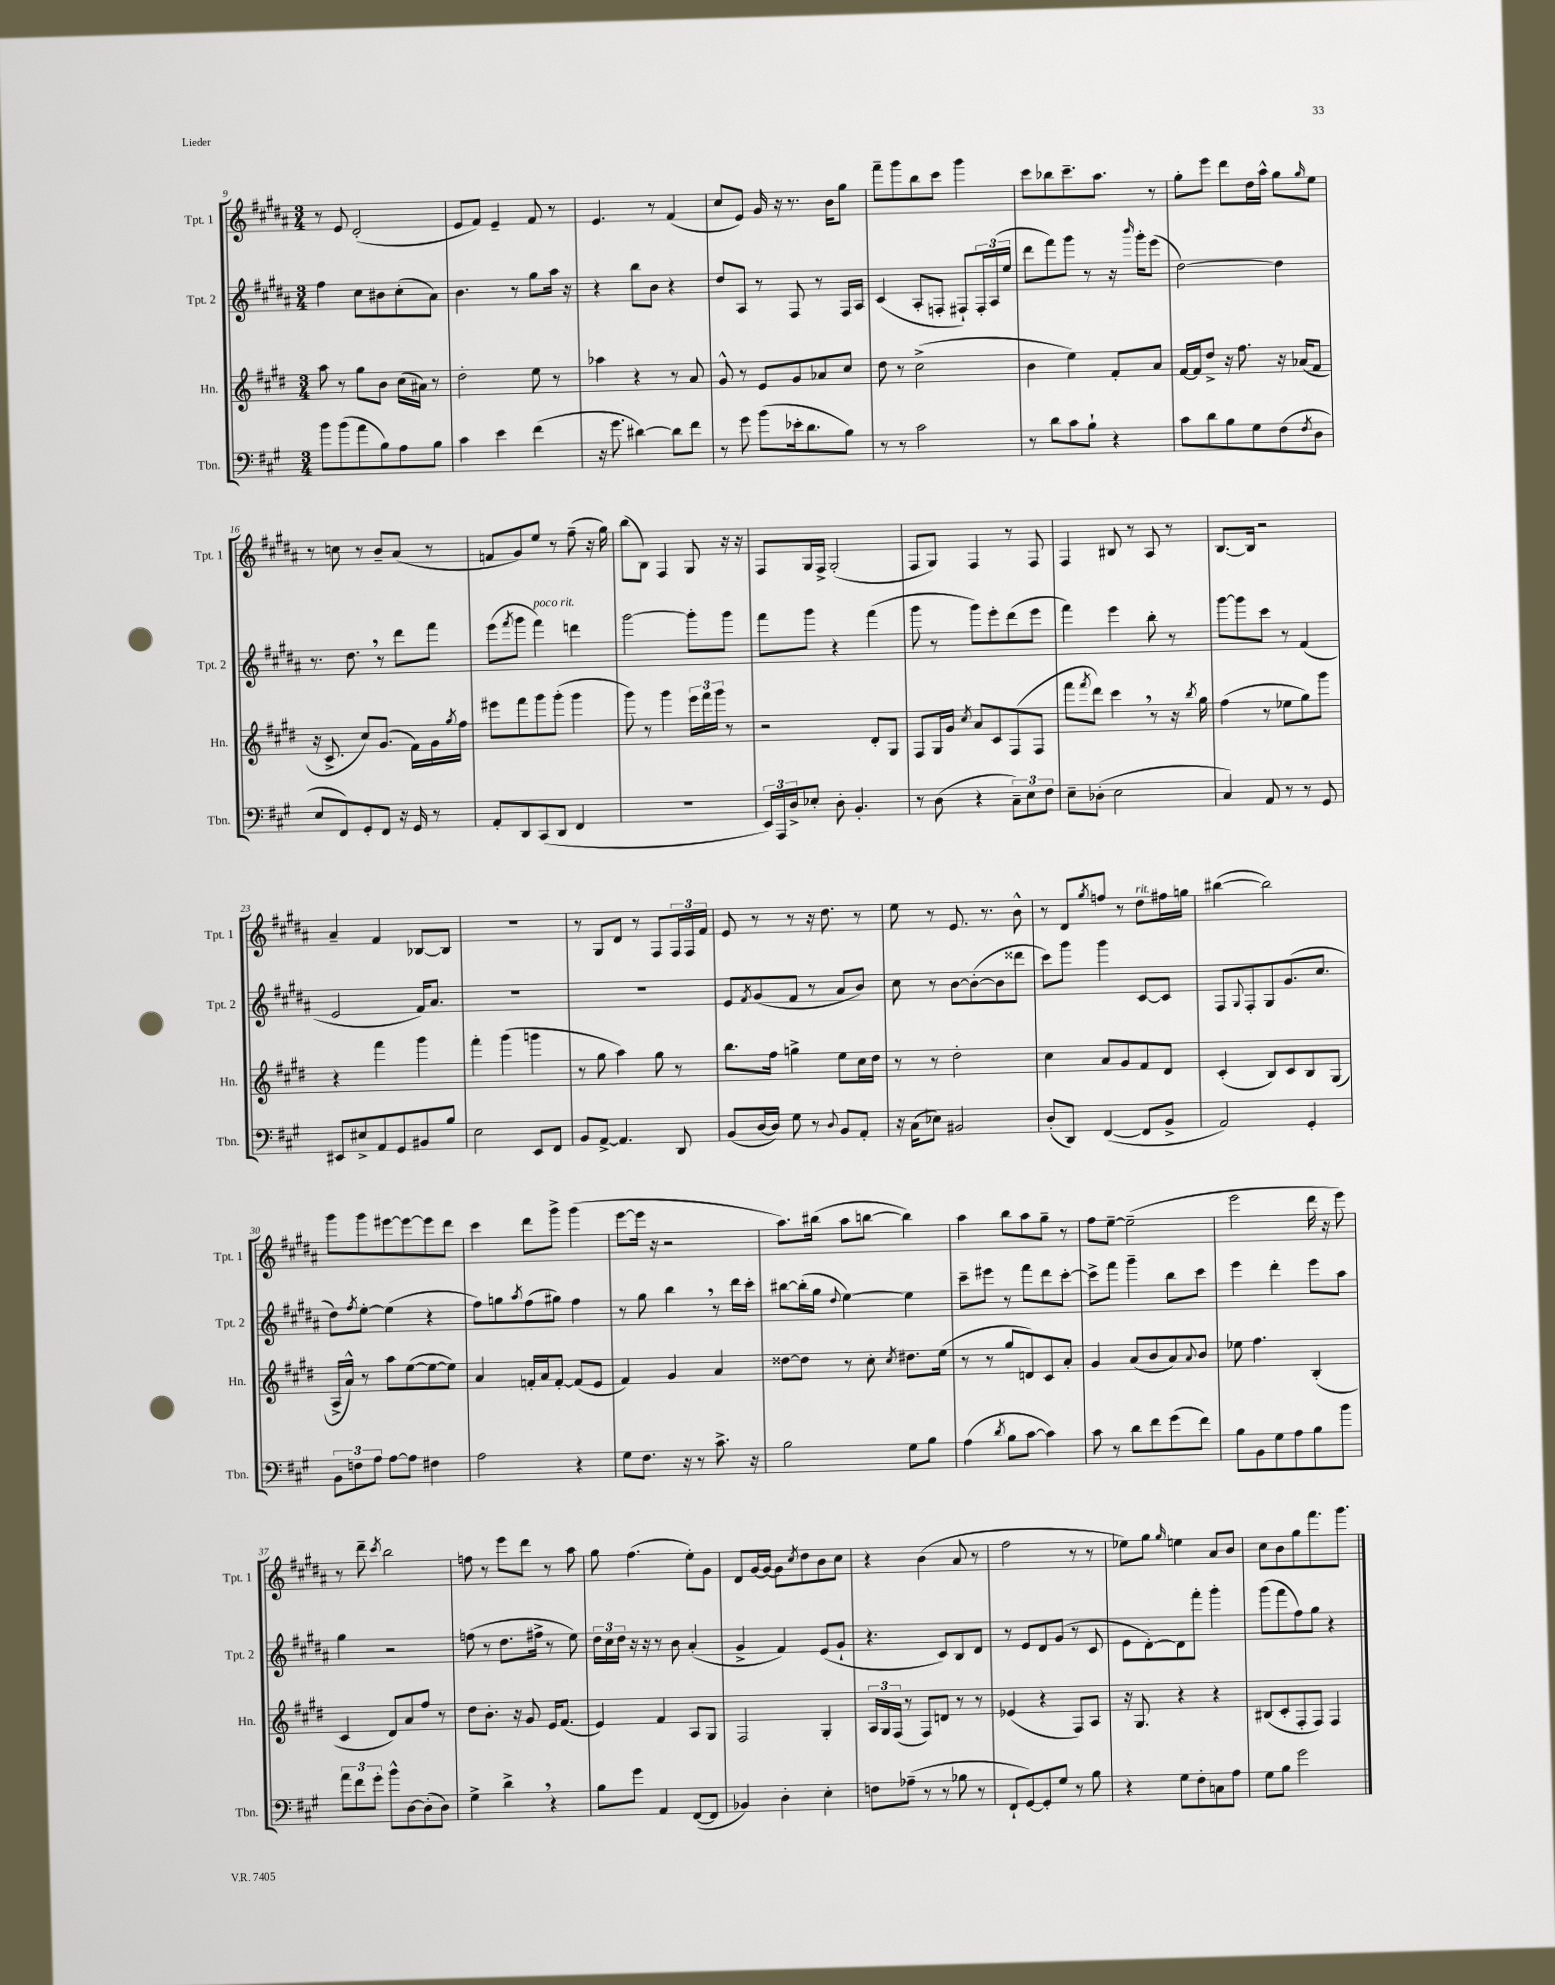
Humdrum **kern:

**kern	**kern	**kern	**kern
*part4	*part3	*part2	*part1
*staff4	*staff3	*staff2	*staff1
*I"Tbn.	*I"Hn.	*I"Tpt. 2	*I"Tpt. 1
*I'Tbn.	*I'Hn.	*I'Tpt. 2	*I'Tpt. 1
*clefF4	*clefG2	*clefG2	*clefG2
*k[f#c#g#]	*k[f#c#g#d#]	*k[f#c#g#d#a#]	*k[f#c#g#d#a#]
*M3/4	*M3/4	*M3/4	*M3/4
=9	=9	=9	=9
8b\L	8aa\	4ff#\	8r
(8b\	8r	.	8e/
8a\	8gg#\L	8cc#\L	(2d#'/
8B\)	8b\J	8b#X\	.
8A\	(16cc#\LL	(8cc#'\	.
.	16a#X\JJ)	.	.
8B\J	8r	8a#\J)	.
=10	=10	=10	=10
4c#\	2dd#'\	4.b\	8e/L
.	.	.	8f#/J)
4e\	.	.	4e~/
.	.	8r	.
(4f#\	8ee\	8gg#\L	8f#/
.	8r	16aa#\Jk	8r
.	.	16r	.
=11	=11	=11	=11
16r	4aa-X\	4r	4.e/
8.g#\	.	.	.
[4d#X\)	4r	8bb\L	.
.	.	8b\J	8r
8d#\L]	8r	4r	(4f#/
8f#\J	8a/	.	.
=12	=12	=12	=12
8r	8g#^^/	8dd#/L	8cc#/L
8g#\	8r	8A#/J	8e/J)
(8b\L	8e/L	8r	16g#/
.	.	.	16r
16e-X'\k	8g#/	8F#/	8.r
8.d\	.	.	.
.	8a-X/	8r	.
.	.	.	16b\KL
8B\J)	8cc#/J	16F#/LL	8gg#\J
.	.	16A#/JJ	.
=13	=13	=13	=13
8r	8dd#\	(4c#/	8fff#~\L
8r	8r	.	8ggg#\
2c#\	(2cc#^\	8A#'/L	8bb\
.	.	8Fn'/J	8ccc#\J
.	.	8F#X`/L)	4ggg#\
.	.	24F#'/L	.
.	.	(24A#/	.
.	.	24ee/JJ	.
=14	=14	=14	=14
8r	4b\	8ddd#\L	8ccc#\L
8d\L	.	8fff#\)	8bb-X\
8c#\	4ee\)	8ggg#\J	8.ccc#~\
8B`\J	.	8r	.
.	.	.	8.aa#\J
4r	8f#'/L	16r	.
.	.	16qqbbb/	.
.	.	16ggg#'\KL	.
.	8a/J	(8eee\J	8r
=15	=15	=15	=15
8c#\L	[16f#/LL	[2dd#\)	8gg#'\L
.	16f#/J]	.	.
8d\	8dd#^/J	.	8eee\J
8B\	16r	.	8ddd#\L
.	8.ff#\	.	.
8G#\	.	.	16dd#\L
.	.	.	16aa#^^\JJ
(8F#\	16r	4dd#\]	8gg#\L
.	(16a-X/KL	.	.
8qF#/	.	.	16qqgg#/
8D\J	8f#/J	.	8ee\J
!!LO:LB:g=z
=16	=16	=16	=16
8E/L	16r	8.r	8r
.	8.c#^/	.	.
8FF#/)	.	.	8ccn\
.	.	8.dd#,\	.
8GG#'/	8cc#/L)	.	8r
8FF#/J	(8.g#/J	8r	8b~/L
16r	.	8ddd#\L	(8a#/J
16GG#/	16f#\LL)	.	.
8r	16g#\	8fff#\J	8r
.	8qgg#/	.	.
.	16ff#\JJ	.	.
=17	=17	=17	=17
8AA'/L	8eee#X\L	(8eee\L	8fn/L
.	.	8qfff#/	.
8DD/	8fff#\	8ggg#\J	8g#/)
!	!	!LO:TX:a:i:t=poco rit.	!
(8CC#/	8ggg#\	4fff#\)	8ee/J
8DD/J	(8ggg#'\J	.	8r
4FF#/	4ggg#\	4dddn\	(8ff#~\
.	.	.	16r
.	.	.	16gg#\)
=18	=18	=18	=18
2.r	8ggg#\)	[2ggg#\	(8bb\L
.	8r	.	8B\J)
.	4ggg#\	.	4F#/
.	24eee\LL	8ggg#'\L]	8G#/
.	24fff#\	.	.
.	24ggg#\JJ	.	.
.	8r	8ggg#\J	16r
.	.	.	16r
=19	=19	=19	=19
24EE/LL)	2r	8fff#\L	8F#/L
24AAA/	.	.	.
24D^/J	.	.	.
8E-X'/J	.	8ggg#\J	16G#/L
.	.	.	16F#^/JJ
8D'\	.	4r	(2G#'/
4.BB'/	.	.	.
.	8d#'/L	(4fff#\	.
.	8G#/J	.	.
=20	=20	=20	=20
8r	8F#/L	8ggg#\	8F#/L
(8D\	16G#/L	8r	8G#/J)
.	16g#/JJ	.	.
.	8qcc#/	.	.
4r	8a/L	8ggg#\L)	4F#/
.	8c#/	8eee'\	.
12C#~\L)	(8F#/	(8ddd#\	8r
12E\	.	.	.
.	8F#/J	8eee\J	8F#/
12F#\J	.	.	.
=21	=21	=21	=21
8E~\L	8fff#\L	4fff#\)	4F#/
.	8qfff#/	.	.
(8D-X'\J	8ddd#\J)	.	.
2E\	4ccc#,\	4eee\	8B#X/
.	.	.	8r
.	8r	8bb'\	8A#/
.	16r	8r	8r
.	8qbb/	.	.
.	16gg#\	.	.
=22	=22	=22	=22
4C#/)	(4ff#\	[8ggg#\L	[8.B/L
.	.	8ggg#\]	.
.	.	.	16B/Jk]
8AA/	8r	8ccc#\J	2r
8r	8ee-X\L	8r	.
8r	8gg#\)	(4f#/	.
8GG#/	8ggg#\J	.	.
!!LO:LB:g=z
=23	=23	=23	=23
8EE#X/L	4r	2e/	4a#~/
8E#X^/	.	.	.
8AA/	4fff#\	.	4f#/
8GG#/	.	.	.
8BB#X/	4ggg#\	16f#/KL)	[8B-X/L
.	.	8.a#/J	.
8B/J	.	.	8B-/J]
=24	=24	=24	=24
2E\	4fff#'\	2.r	2.r
.	(4ggg#\	.	.
8EE/L	4gggn\	.	.
8FF#/J	.	.	.
=25	=25	=25	=25
8BB/L	8r	2.r	8r
[8AA^/J	8gg#\	.	8G#/L
4.AA/]	4aa\)	.	8d#/J
.	.	.	8r
.	8gg#\	.	8F#/L
8DD/	8r	.	24F#/L
.	.	.	24F#/
.	.	.	24f#/JJ
=26	=26	=26	=26
(8BB/L	8.bb\L	8e/L	8e/
.	.	8qf#/	.
[16D/L	.	(8g#/	8r
16D/JJ])	16ff#\Jk	.	.
8G#\	4ggn^\	8f#/J	8r
8r	.	8r	16r
.	.	.	8.dd#\
8qqD/	.	.	.
8BB/L	8ee\L	8a#/L	.
8AA'/J	16cc#\L	8b/J)	8r
.	16dd#\JJ	.	.
=27	=27	=27	=27
16r	8r	8cc#\	8ee\
(16C#\KL	.	.	.
8E-X\J)	8r	8r	8r
2BB#X/	2dd#'\	[8b\L	8.e/
.	.	(8b'\_	.
.	.	.	8.r
.	.	8b\]	.
.	.	8ddd##X\J	8b^^\
=28	=28	=28	=28
(8D'/L	4cc#\	8ccc#\L)	8r
8DD/J)	.	8ggg#\J	8d#/L
.	.	.	8qgg#/
([4FF#/	8a/L	4ggg#\	8ffn/J
.	8g#/	.	8r
!	!	!	!LO:TX:a:i:t=rit.
8FF#/L]	8f#/	[8c#/L	8dd#\L
8BB^/J	8d#/J	8c#/J]	16ff#X\L
.	.	.	16ggn\JJ
=29	=29	=29	=29
2AA/)	(4c#'/	8F#/L	([4bb#X\
.	.	8qqG#/	.
.	.	8F#'/	.
.	8B/L)	8G#/	2bb#\])
.	8c#/	(8.g#/	.
4GG#'/	8B/	.	.
.	.	8.cc#/J	.
.	(8G#/J	.	.
!!LO:LB:g=z
=30	=30	=30	=30
12BB\L	16A^/LL	8dd#\L)	8ggg#\L
.	16a^^/JJ)	.	.
12Fn\	.	.	.
.	.	8qff#/	.
.	8r	[8ee'\J	8ggg#\
12A\J	.	.	.
[8A\L	8aa\L	(4ee\]	[8eee#X\
8A\J]	([8ee\	.	8eee#\_
4F#X\	8ee\_	4r	8eee#\]
.	8ee\J])	.	8ddd#\J
=31	=31	=31	=31
2A\	4a/	8ff#\L)	4ccc#\
.	.	8ggn\	.
.	.	8qaa#/	.
.	16fn'/LL	(8ff#\	8ddd#\L
.	16a/J	.	.
.	[8f'/J	8gg#X\J)	8ggg#^\J
4r	(8f/L]	4ff#\	(4ggg#\
.	8e/J	.	.
=32	=32	=32	=32
8G#\L	4f#/)	8r	[8eee\L
8.F#\J	.	8gg#\	16eee\Jk]
.	.	.	16r
.	4g#/	4bb,\	2r
16r	.	.	.
8r	.	.	.
8.c#^\	4a/	8r	.
.	.	16ddd#\LL	.
16r	.	16ccc#'\JJ	.
=33	=33	=33	=33
2B\	[8dd##X\L	[8bb#X\L	8.aa#\L)
.	8dd##\J]	(16bb#'\L]	.
.	.	16gg#\JJ	(16bb#X\Jk
.	.	8qqdd#/	.
.	8r	[4ee\)	8aa#\L
.	8cc#'\	.	[8bbn\J
.	8qcc#/	.	.
8G#\L	8.dd#X\L	4ee\]	4bb\])
8B\J	.	.	.
.	(16ee\Jk	.	.
=34	=34	=34	=34
(4A\	8r	8ccc#~\L	4aa#\
.	8r	8eee#X\J	.
8qd/	.	.	.
8B\L	8gg#/L	8r	8bb\L
[8c#\J	8dn/)	8fff#\L	8aa#\
4c#\])	8c#/	8ddd#\	8gg#~\J
.	8a'/J	[8ccc#'\J	8r
=35	=35	=35	=35
8c#\	4g#/	8ccc#^\L]	8ff#\L
8r	.	8fff#\J	[8ee~\J
8d\L	(8a/L	4ggg#~\	(2ee~\]
8f#\	8b/	.	.
(8g#\	8a/)	8bb\L	.
.	8qqa/	.	.
8f#\J)	8b/J	8ccc#\J	.
=36	=36	=36	=36
8B\L	8ee-X\	4eee\	2eee\
8BB\	4.ff#\	.	.
8G#\	.	4ddd#'\	.
8A\	.	.	.
8B\	(4B'/	8eee\L	16ddd#\
.	.	.	16r
8b\J	.	8aa#\J	8eee\)
!!LO:LB:g=z
=37	=37	=37	=37
12a\L	4c#/	4gg#\	8r
12f#\	.	.	.
.	.	.	8ddd#~\
12g#'\J	.	.	.
.	.	.	8qccc#/
8b^^\L	8d#/L)	2r	2bb\
[8D\	8a/	.	.
(8D'\]	8ff#/J	.	.
8D\J)	8r	.	.
=38	=38	=38	=38
4G#^\	8dd#\L	(8ffn\	8ffn\
.	8.b'\J	8r	8r
4d^,\	.	8.dd#\L	8eee\L
.	16r	.	.
.	8g#/	.	8ddd#\J
.	.	16ff#X^\Jk	.
4r	16e/KL	8r	8r
.	(8.f#/J	.	.
.	.	8ee\)	8aa#\
=39	=39	=39	=39
8B\L	4e/)	24dd#\LL	8gg#\
.	.	24cc#\	.
.	.	24dd#\JJ	.
8g#\J	.	16r	(4.ff#\
.	.	16r	.
4AA/	4f#/	8r	.
.	.	8b\	.
([8FF#/L	8A/L	(4a#'/	8ee'\L)
8FF#/J]	8G#/J	.	8g#\J
=40	=40	=40	=40
4BB-X/)	2F#/	4g#^/	8d#/L
.	.	.	[16g#/L
.	.	.	16g#/JJ_
4D'\	.	4f#/)	8g#\L]
.	.	.	8qcc#/
.	.	.	8dd#\
4E'\	4G#'/	(8e/L	8b\
.	.	8g#`/J	8cc#\J
=41	=41	=41	=41
8Fn\L	24A/LL	4.r	4r
.	24G#/	.	.
.	(24F#/JJ	.	.
(8A-X~\J	8r	.	.
8r	8F#/L)	.	(4b\
8r	8dn/J	8c#/L)	.
8B-X\	8r	8B/	8a#/
8r	8r	8d#/J	8r
=42	=42	=42	=42
8FF#`/L	(4e-X/	8r	2ff#\
[8GG#/)	.	8e/L	.
8GG#'/]	4r	8d#/	.
8G#/J	.	(8g#/J	.
8r	8F#/L)	8r	8r
8B\	8A/J	8c#/	8r
=43	=43	=43	=43
4r	16r	8e\L	8ee-X\L)
.	8.G#/	.	.
.	.	[8d#'\)	8gg#\J
.	.	.	16qqgg#/
8G#\L	4r	8d#\]	4een\
8F#'\	.	8fff#'\J	.
8Cn\	4r	4ggg#'\	8a#/L
8A\J	.	.	8b/J
=44	=44	=44	=44
8G#\L	(8B#X/L	(8ggg#\L	8cc#\L
8B\J	8c#'/	8fff#\	8b\
2g#\	8F#'/	8ff#\)	8gg#\
.	8F#/J)	8gg#\J	8.fff#\
.	4F#/	4r	.
.	.	.	8.ggg#\J
==	==	==	==
*-	*-	*-	*-
